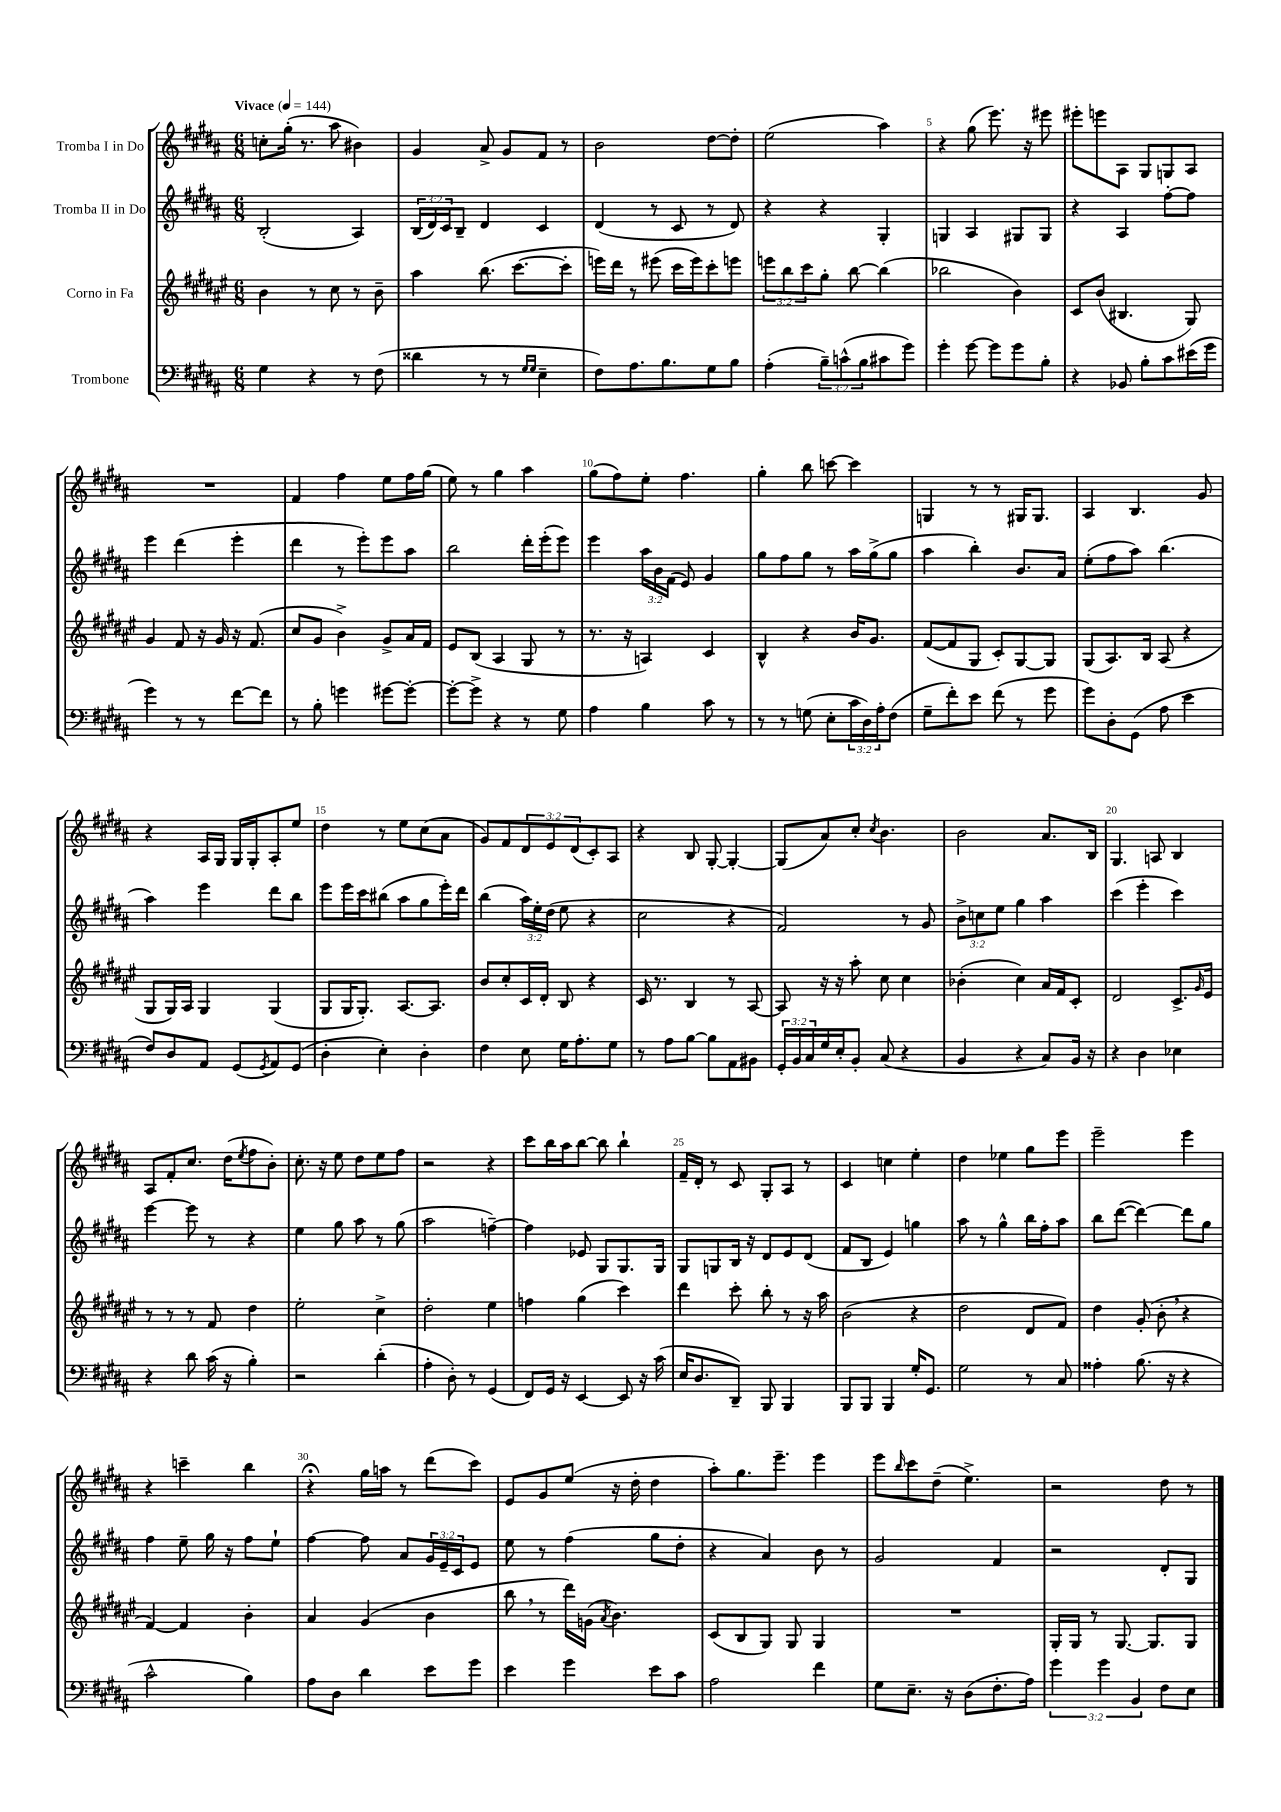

**kern	**kern	**kern	**kern
*staff4	*staff3	*staff2	*staff1
*clefF4	*clefG2	*clefG2	*clefG2
*k[f#c#g#d#a#]	*k[f#c#g#d#a#e#]	*k[f#c#g#d#a#]	*k[f#c#g#d#a#]
*M6/8	*M6/8	*M6/8	*M6/8
*MM144	*MM144	*MM144	*MM144
4G#	4b	(2B'	8cc'
.	.	.	(16gg#'
.	.	.	8.r
4r	8r	.	.
.	8cc#	.	8aa#
8r	8r	4A#)	4b#)
(8F#	8b~	.	.
=	=	=	=
4d##	4aa#	(24B	4g#
.	.	24d#)	.
.	.	24c#	.
.	.	8B~	.
8r	(8.bb	4d#	8a#^
8r	.	.	8g#
.	[8.ccc#	.	.
16qqG#	.	.	.
16qqG#	.	.	.
4E~	.	4c#	8f#
.	8ccc#']	.	8r
=	=	=	=
8F#)	16eee)	(4d#	2b
.	16ddd#	.	.
8.A#	8r	.	.
.	(8eee#	8r	.
8.B	.	.	.
.	16ccc#	8c#	.
.	16eee#)	.	.
8G#	8ccc#'	8r	[8dd#
8B	8eee	8d#)	8dd#']
=	=	=	=
(4A#'	12eee	4r	(2ee
.	12bb	.	.
.	12ccc#	.	.
12B~)	8gg#'	4r	.
(12c^^	.	.	.
.	[8bb	.	.
12B	.	.	.
8c#	(4bb]	4G#'	4aa#)
8g#)	.	.	.
=	=	=	=
4g#'	2bb-	4G	4r
[8g#	.	4A#	(8gg#
8g#]	.	.	8.eee)
8g#	4b)	8G#	.
.	.	.	16r
8B'	.	8G#	8eee#
=	=	=	=
4r	8c#	4r	8eee#'
.	(8b	.	8eee
8BB-	4.B#	4A#	8A#
8B'	.	.	8G#
8c#	.	[8ff#'	8G
(16e#	8G#)	8ff#]	8A#
16g#	.	.	.
=	=	=	=
4g#)	4g#	4eee	2.r
8r	8f#	(4ddd#	.
8r	16r	.	.
.	16g#	.	.
[8f#	16r	4eee'	.
.	(8.f#	.	.
8f#]	.	.	.
=	=	=	=
8r	8cc#	4ddd#	4f#
8B'	8g#	.	.
4g	4b^)	8r	4ff#
.	.	8eee')	.
[8g#	8g#^	8eee	8ee
8g#'_	16a#	8aa#	16ff#
.	16f#	.	(16gg#
=	=	=	=
8g#'_	8e#	2bb	8ee)
8g#^]	(8B	.	8r
4r	4A#	.	4gg#
8r	8G#	16ddd#'	4aa#
.	.	(16eee'	.
8G#	8r	8eee)	.
=	=	=	=
4A#	8.r	4eee	(8gg#
.	.	.	8ff#)
.	16r	.	.
4B	4A)	24aa#	8ee'
.	.	24b	.
.	.	(24f#	.
.	.	8e)	4.ff#
8c#	4c#	4g#	.
8r	.	.	.
=	=	=	=
8r	4B^^	8gg#	4gg#'
8r	.	8ff#	.
(8G	4r	8gg#	8bb
8E'	.	8r	[8ccc
24c#	16b	16aa#	4ccc]
24D#)	.	.	.
.	8.g#	(16gg#^	.
24A#'	.	.	.
(8F#	.	8gg#	.
=	=	=	=
8G#~	([8f#	4aa#	4G
8f#')	8f#]	.	.
8e	8G#	4bb')	8r
(8f#	8c#')	.	8r
8r	[8G#	8.b	16G#
.	.	.	8.G#
8g#	8G#]	.	.
.	.	16a#	.
=	=	=	=
8g#)	(8G#	(8ee'	4A#
8D#'	8.A#)	8ff#	.
(8GG#	.	8aa#)	4.B
.	16B	.	.
8A#	(8A#	(4.bb	.
4e	4r	.	.
.	.	.	8g#
=	=	=	=
8F#)	8G#	4aa#)	4r
8D#	16G#)	.	.
.	16A#	.	.
8AA#	4G#	4eee	16A#
.	.	.	16G#
(8GG#	.	.	16G#
.	.	.	16G#'
8qGG#	.	.	.
8AA#)	(4G#	8ddd#	8A#'
(8GG#	.	8bb	8ee
=	=	=	=
4D#'	8G#	8eee	4dd#
.	16G#	16eee	.
.	8.G#')	16ccc#	.
4E')	.	(8bb#	8r
.	[8.A#	8aa#	8ee
4D#'	.	8gg#	(8cc#
.	8.A#]	.	.
.	.	16eee')	8a#
.	.	16ddd#	.
=	=	=	=
4F#	8b	(4bb	8g#)
.	8cc#'	.	8f#
8E	16c#	24aa#)	12d#
.	.	24ee'	.
.	16d#'	.	.
.	.	(24dd#	12e
16G#	8B	8ee	.
.	.	.	(12d#
8.A#'	.	.	.
.	4r	4r	8c#')
8G#	.	.	8A#
=	=	=	=
8r	16c#	2cc#	4r
.	8.r	.	.
8A#	.	.	.
[8B	4B	.	8B
8B]	.	.	[8G#'
8AA#	8r	4r	4G#'_
8BB#	[8A#	.	.
=	=	=	=
24GG#'	8A#]	2f#)	(8G#]
24BB	.	.	.
24C#	.	.	.
16G#	16r	.	8a#)
16E'	16r	.	.
8BB'	8aa#'	.	8cc#'
.	.	.	8qcc#
(8C#	8cc#	.	4.b
4r	4cc#	8r	.
.	.	8g#	.
=	=	=	=
4BB	(4b-'	12b^	2b
.	.	12cc	.
.	.	12ee	.
4r	4cc#)	4gg#	.
8C#)	16a#	4aa#	8.a#
.	16f#	.	.
16BB	8c#'	.	.
16r	.	.	16B
=	=	=	=
4r	2d#	(4ccc#	4.G#
4D#	.	4eee'	.
.	.	.	8A
4E-	8.c#^	4ccc#)	4B
.	16qqg#	.	.
.	16e#	.	.
=	=	=	=
4r	8r	[4eee	8A#
.	8r	.	8f#'
8d#	8r	8eee]	8.cc#
(16c#	8f#	8r	.
16r	.	.	(16dd#
.	.	.	8qee
4B')	4dd#	4r	8ff#
.	.	.	8b')
=	=	=	=
2r	2ee#'	4ee	8.cc#'
.	.	.	16r
.	.	8gg#	8ee
.	.	8aa#	8dd#
(4d#'	4cc#^	8r	8ee
.	.	(8gg#	8ff#
=	=	=	=
4A#'	2dd#'	2aa#	2r
8D#')	.	.	.
8r	.	.	.
(4GG#	4ee#	[4ff~)	4r
=	=	=	=
8FF#)	4ff	4ff]	8ccc#
16GG#	.	.	16bb
16r	.	.	16aa#
[4EE	(4gg#	8e-	[8bb
.	.	8G#	8bb]
8EE]	4ccc#)	8.G#	4bb`
16r	.	.	.
(16c#	.	16G#	.
=	=	=	=
16E	4ddd#	8G#	16f#~
8.D#	.	.	16d#'
.	.	8G	8r
8DD#~)	8ccc#'	16B	8c#
.	.	16r	.
8BBB	8bb'	8d#	8G#'
4BBB	8r	8e	8A#
.	16r	(8d#	8r
.	16aa#	.	.
=	=	=	=
8BBB	(2b	8f#	4c#
8BBB	.	8B	.
4BBB	.	4e)	4cc
16G#'	4r	4gg	4ee'
8.GG#	.	.	.
=	=	=	=
2G#	2dd#	8aa#	4dd#
.	.	8r	.
.	.	4gg#^^	4ee-
8r	8d#	16bb	8gg#
.	.	16ff#'	.
8C#	8f#)	8aa#	8eee
=	=	=	=
4A##'	4dd#	8bb	2eee~
.	.	([8ddd#	.
(8.B	(8g#'	4ddd#_)	.
.	8b'	.	.
16r	.	.	.
4r	4r	8ddd#]	4eee
.	.	8gg#	.
=	=	=	=
2c#^^	[4f#)	4ff#	4r
.	4f#]	8ee~	4ccc~
.	.	16gg#	.
.	.	16r	.
4B)	4b'	8ff#	4bb
.	.	8ee`	.
=	=	=	=
8A#	4a#	[4ff#	4r;
8D#	.	.	.
4d#	(4g#	8ff#]	16gg#
.	.	.	16aa
.	.	8a#	8r
8e	4b	24g#	(8ddd#
.	.	24e~	.
.	.	24c#	.
8g#	.	8e	8ccc#)
=	=	=	=
4e	8bb	8ee	8e
.	8r	8r	8g#
4g#	16ddd#)	(4ff#	(8ee
.	(16g	.	.
.	8qa#	.	.
.	4.b)	.	16r
.	.	.	16dd#'
8e	.	8gg#	4dd#
8c#	.	8dd#'	.
=	=	=	=
2A#	(8c#	4r	8aa#')
.	8B	.	8.gg#
.	8G#)	4a#)	.
.	.	.	8.eee~
.	8G#	.	.
4f#	4G#	8b	4eee
.	.	8r	.
=	=	=	=
8G#	2.r	2g#	8eee
.	.	.	16qqbb
8.E~	.	.	8ccc#
.	.	.	(8dd#~
16r	.	.	.
(8D#	.	.	4.ee^)
8.F#'	.	4f#	.
16A#)	.	.	.
=	=	=	=
6g#	16G#'	2r	2r
.	16G#	.	.
.	8r	.	.
6g#	.	.	.
.	[8.G#	.	.
6BB	.	.	.
.	8.G#]	.	.
8F#	.	8d#'	8dd#
8E	8G#	8G#	8r
==	==	==	==
*-	*-	*-	*-
